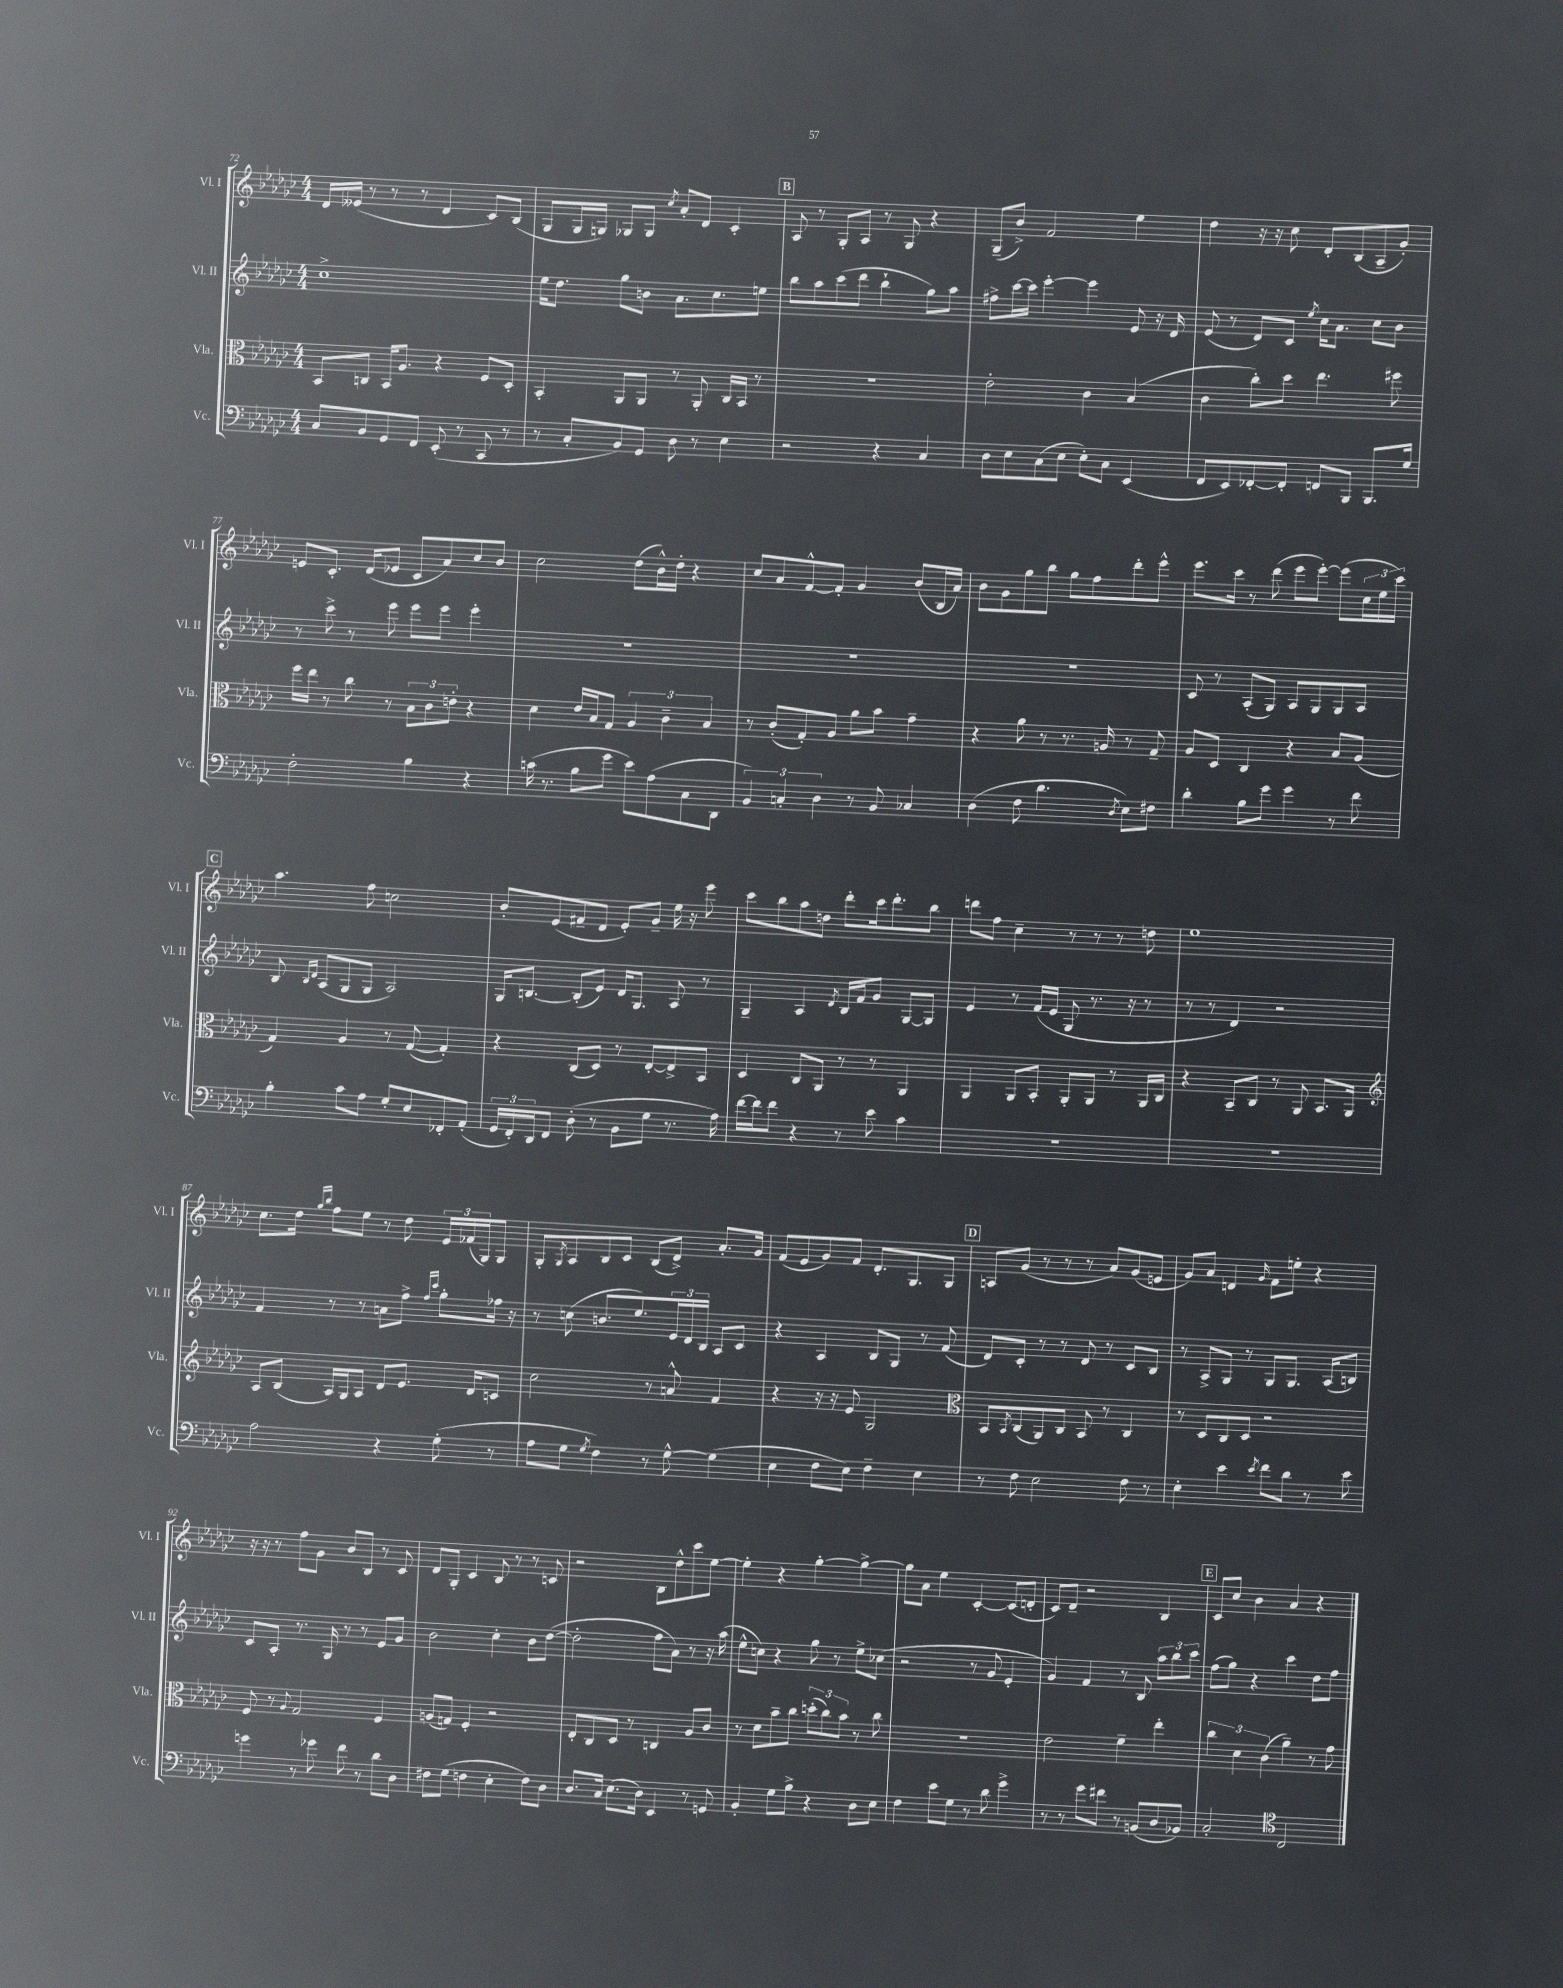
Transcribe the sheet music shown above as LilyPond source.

<<
\new StaffGroup <<
\new Staff = "s0" \with { instrumentName = "Vl. I" shortInstrumentName = "Vl. I" } {
    \clef treble \key ges \major \numericTimeSignature \time 4/4
    des'16 eeses'16( r8 r8 r8 des'4 ces'8) bes8( |
    ges8 ges16 g16) ges8 ges8 \acciaccatura { ces''8 } aes'8-. des'8 ces'4-. |
    \mark \markup { \box "B" } aes8 r8 ges8-. aes8 r8 ges8 r4 |
    ges8--( bes'8->) f'2 ees''4 |
    des''4 r16 r16 ces''8 des'8-. bes8( aes8-- ges'8-.) |
    e'8 ces'8.-. des'16( ees'8 ces'8 aes'8) ces''8 bes'8 |
    ces''2 des''8( bes'16-^) des''16-. r4 |
    ces''8 aes'8 f'8~-^ f'8-. ges'4 bes'8( bes16 aes'16) |
    bes'8 ges'8 ges''8 bes''8 ges''8 f''8 des'''8-. ees'''8-^ |
    ees'''8. ces'''16 r8 des'''8( ees'''8 ees'''8~-.) ees'''8( \tuplet 3/2 { ces''16 ees''16 ces'''16) } |
    \mark \markup { \box "C" } aes''4. f''8 c''2 |
    bes'8-. ees'8( fis'8-- des'8 ees'8-.) ges'8-- ees''16 r16 ees'''8 |
    ces'''8 bes''8 aes''8 d''8 des'''8-. ces'''16 des'''8.-. bes''8 |
    d'''8 f''8 ces''4-- r8 r8 r8 d''8 |
    ees''1 |
    ces''8. des''16 \grace { ges''16 bes''16 } f''8 ees''8 r8 des''8 \tuplet 3/2 { ees'16 fes'16( ges16) } ges8 |
    ges8-. \acciaccatura { ges8 } aes8 bes8 ces'8 bes8( des'8->) aes'8.-. ges'16 |
    f'8( ees'8 ges'8) f'8 des'8.-. ges8. ges8 |
    \mark \markup { \box "D" } a8 ges'8( r8 r8 r8 aes'8) ges'8( e'8 |
    ges'8) aes'8 d'4 \grace { ges'16 } f'8 e''8-. r4 |
    r16 r16 r8 f''8 ges'8 bes'8 bes8 r8 ces'8 |
    des'8 ges8-. ces'4 bes8 r8 r8 c'8 |
    r2 bes8 des''8-^ ces'''8 ees''8~ |
    ees''4-. r4 ges''4~-. ges''4~-> |
    ges''8 aes'8 ees''4 ces'4~-. ces'8( d'8-. |
    ces'8) des'8-- r2 bes4 |
    \mark \markup { \box "E" } ces'8 ces''8 bes'4 aes'4 r4 \bar "|." |
}
\new Staff = "s1" \with { instrumentName = "Vl. II" shortInstrumentName = "Vl. II" } {
    \clef treble \key ges \major \numericTimeSignature \time 4/4
    ces''1-> |
    ees''16 des''8. ges''8 b'8 aes'8. ces''8. e''8 |
    \mark \markup { \box "B" } bes''8 aes''8 ces'''8( des'''8 bes''4-! ges''8) aes''8 |
    fis''8-> ces'''16~ ces'''16 ees'''4~-. ees'''4 ees'8 r16 des'16 |
    ees'8( r8 des'8) ces'8 \acciaccatura { ees''8 } ces''16 aes'8. ces''8 bes'8 |
    r8 ces'''8-> r8 ees'''8 ees'''8 ees'''8 ees'''4-. |
    R1 |
    R1 |
    R1 |
    ces'8 r8 aes8-.( ges8) aes8 ges8 ges8 aes8 |
    \mark \markup { \box "C" } bes8 \grace { bes16 des'16 } aes8( ges8 ges8 aes2) |
    ges16 b8.~ b8-.( ees'8) des'16 ges8. aes8 r8 |
    ges4-- aes4 \acciaccatura { des'8 } bes16 f'16 ges'8 ges8~ ges8 |
    ees'4 r8 f'16( ees'16 ges8 r8. r16 r8 |
    r8 r8 des'4) r2 |
    f'4 r8 r8 a'8 f''8-> \grace { f''16 ces'''16 } ges''8-. fes''16 r16 |
    r8 c''8( b'8. ees''8.) \tuplet 3/2 { ees'16 des'16 bes16 } aes8 ces'8 |
    r4 aes4 bes8 ges8 r8 f'8( |
    \mark \markup { \box "D" } des'8) ces'8-. r8 r8 des'8 r8 ces'8 bes8 |
    r8 aes8-> ges8 r8 ges8 ges8. aes16( b8) |
    ces'8 aes8-. r8. ges16 r8 r8 ees'8 ges'8 |
    bes'2 ces''4-. bes'8 des''8~( |
    des''2-. f''8 aes'8) r8 r16 aes''16( |
    ees''8-^ c''8) r4 ges''8 r8 ees''8-> ces''8( |
    r2 r8 ges'8 ees'4-. |
    ges'4) f'4 r8 bes8 \tuplet 3/2 { aes''8 bes''8 ces'''8 } |
    \mark \markup { \box "E" } f''8( ges''8) r4 ces'''4 des''8 f''8 \bar "|." |
}
\new Staff = "s2" \with { instrumentName = "Vla." shortInstrumentName = "Vla." } {
    \clef alto \key ges \major \numericTimeSignature \time 4/4
    bes,8 c8 bes,16 aes8. r4 f8 des8-. |
    bes,4-. aes,8 aes,8 r8 aes,8-. ces16 bes,16 r8 |
    \mark \markup { \box "B" } R1 |
    ees'2-. ces'4 bes4( |
    ces'4 ces''8-.) des''8 ees''4. fis''8 |
    f''16 ees''16 r8 ces''8 r8 \tuplet 3/2 { bes8 ces'8 e'8-. } r4 |
    des'4 ees'16 bes16 ges8 \tuplet 3/2 { aes4 ces'4-- bes4 } |
    r8 ces'8-.( ges8-.) aes8 aes'8 bes'8 ges'4-- |
    r4 aes'8 r8 r8. a16 r8 ges8-- |
    aes8 des8 ces4 r4 bes8 aes8( |
    \mark \markup { \box "C" } ges4) aes4 r8 ges8~( ges4-.) |
    r4 ces8( des8) r8 ees8~-. ees8-> bes,8 |
    des4 ces8 aes,8 r8 r8 aes,4 |
    aes,4 aes,8 bes,8-. aes,8-. aes,8 r8 aes,16 ces16 |
    r4 bes,8-- ces8 r8 aes,8 bes,8. aes,16 |
    \clef treble aes8 bes8( aes16) ges16 aes8 des'8 ees'8. des'16 c'8 |
    ces''2 r8 a'8-^ f'4 |
    r4 r16 r16 ees'8 ges2 |
    \mark \markup { \box "D" } \clef alto bes,8 \acciaccatura { bes,8 } ces8( aes,8) ces8 bes,8 r8 ces4 |
    r8 des8 ces8 des8 r2 |
    f8 r8 \appoggiatura { aes8 } ges2 f4 |
    a8( g8) f4-. r2 |
    ees8-. ces8 des8 r8 c4 aes8 ces'8 |
    r8 des'8 bes'8-- ces''8 \tuplet 3/2 { d''8-.( ces''8) bes'8 } r8 ces''8 |
    R1 |
    ees'2 f'4-- ees''4-. |
    \mark \markup { \box "E" } \tuplet 3/2 { ces''4 des'4 ces'4( } aes'4--) r8 ges'8 \bar "|." |
}
\new Staff = "s3" \with { instrumentName = "Vc." shortInstrumentName = "Vc." } {
    \clef bass \key ges \major \numericTimeSignature \time 4/4
    ces8 bes,8 ges,8 f,8 ees,8-.( r8 ces,8 r8 |
    r8 ces8-. bes,8) ges,8 des8 r8 ees4 |
    \mark \markup { \box "B" } r2 r4 ces4 |
    des8 ees8 ces8( ees8 ees8-.) ces8 ees,4( |
    f,8 ees,8) fes,8~-. fes,8-. f,8 bes,,8 bes,,8. ges16 |
    f2-. bes4 r4 |
    c'16( r8. bes8 ges'8 ees'8) aes8( ces8 des,8 |
    \tuplet 3/2 { bes,4) c4-. des4 } r8 bes,8 ces4 |
    des4( f8 des'4. \acciaccatura { des8 } ees8) fis8 |
    des'4-. bes8 ges'8 ges'4 r8 f'8 |
    \mark \markup { \box "C" } bes4-. ces'8 aes8 ges8-. ees8 fes,8-. aes,8-.( |
    \tuplet 3/2 { ges,16 f,16-.) des,16 } f,8 des8-.( r8 bes,8 ges8 r8. aes16) |
    f'16~ f'16 f'8 r4 r8 ees'8 ces'4 |
    R1 |
    R1 |
    aes2 r4 ges8-.( r8 |
    aes8 ges8 \acciaccatura { ges8 } f4) r8 ges8~-^ ges4( |
    ees4 f8 ees8) f4-- ees4 |
    \mark \markup { \box "D" } r8 f8 ees2 f8 r8 |
    ees4-. ees'4 \acciaccatura { ees'8 } f'8 des'8 r8 ees'8 |
    g'4 r8 ges'8 f'8 r8 des'8 des8 |
    fis8 ges8( f4 ees4-. f8) des8 |
    des8. ces16 ees8.( des16) ees,4 r8 g,8 |
    bes,4-. ges8 bes8-> r4 des8 ees8 |
    f4 ees'8 ges8 r8 des'8 ges'4-> |
    r8 r8 ges'8 fis'8 r8 b,8( des8 bes,8) |
    \mark \markup { \box "E" } ces2-. \clef tenor ces2 \bar "|." |
}
>>
>>
\layout { \context { \Score currentBarNumber = #72 } }
